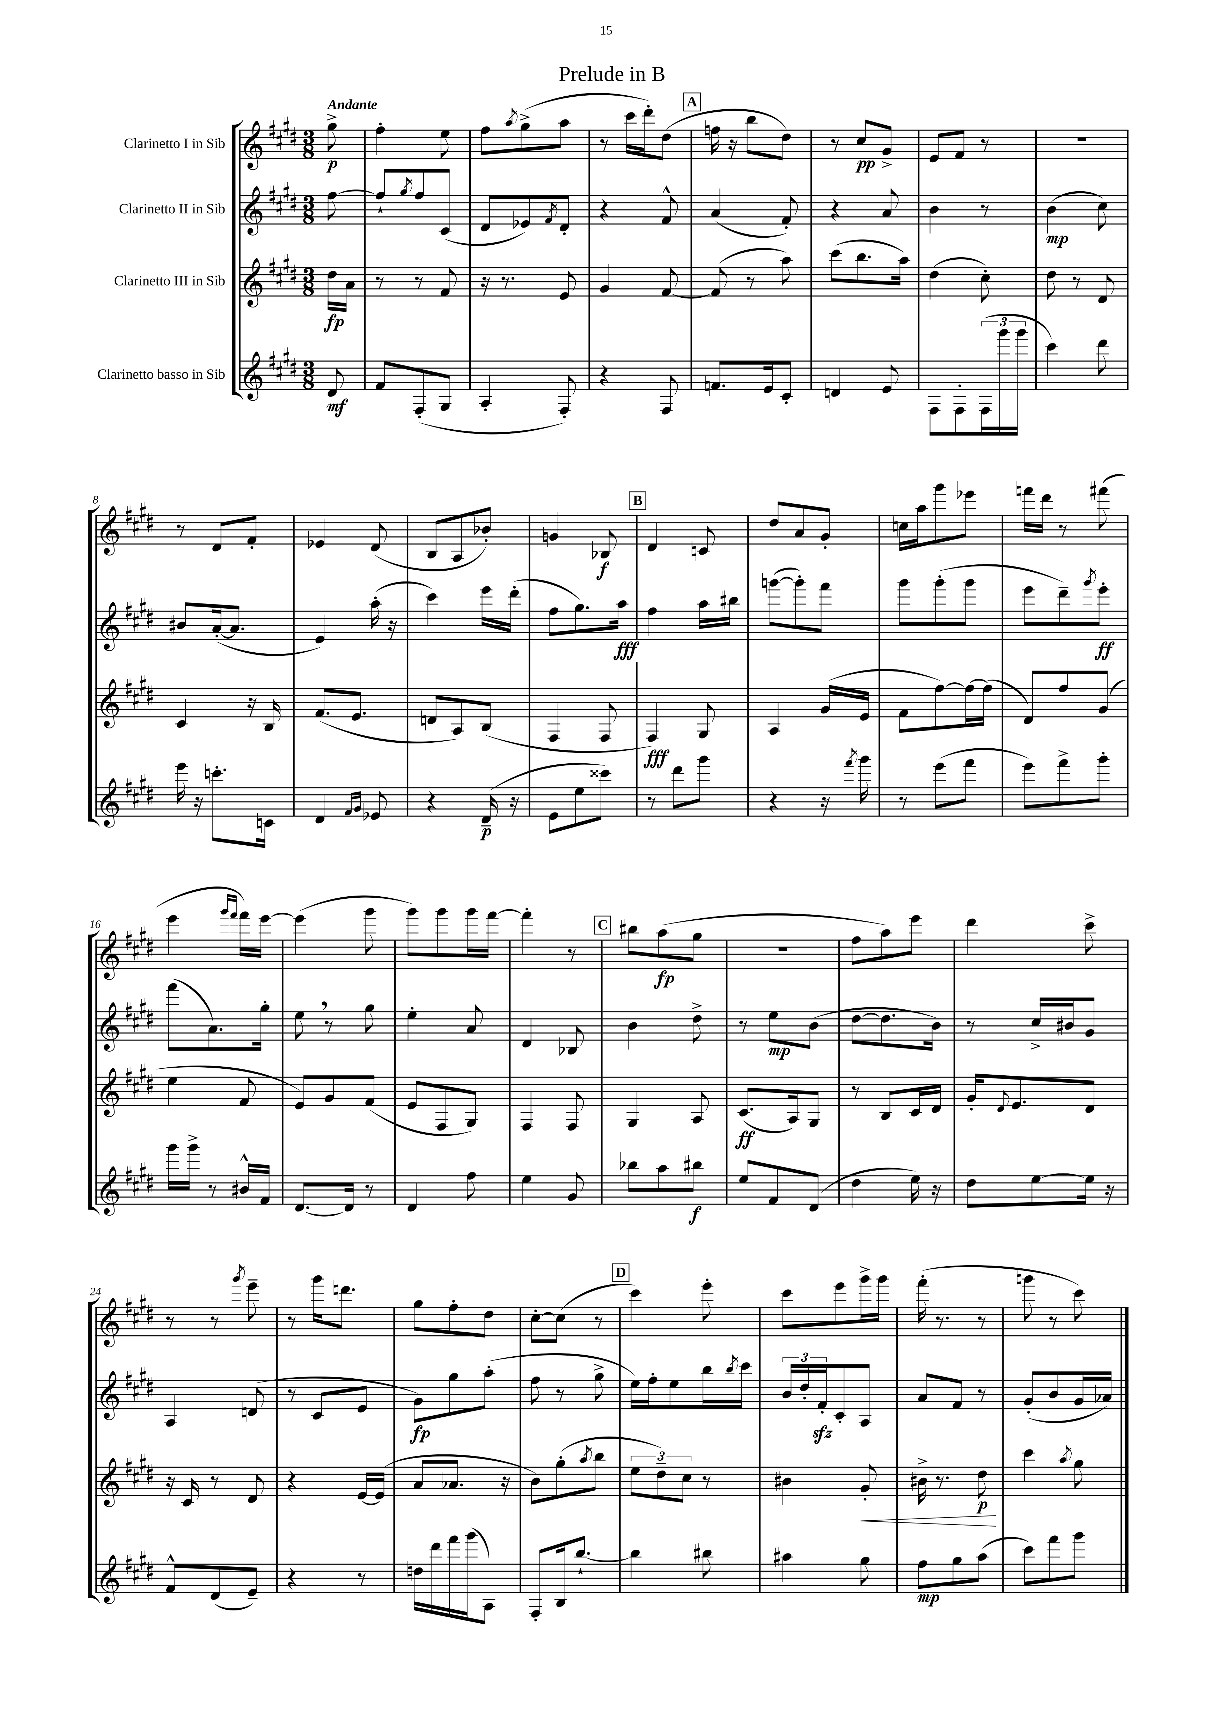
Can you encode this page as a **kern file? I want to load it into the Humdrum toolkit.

**kern	**kern	**kern	**kern
*staff4	*staff3	*staff2	*staff1
*clefG2	*clefG2	*clefG2	*clefG2
*k[f#c#g#d#]	*k[f#c#g#d#]	*k[f#c#g#d#]	*k[f#c#g#d#]
*M3/8	*M3/8	*M3/8	*M3/8
8d#	16dd#	[8ff#	8gg#^
.	16a	.	.
=	=	=	=
8f#	8r	8ff#`]	4ff#'
.	.	8qgg#	.
(8F#'	8r	8ff#	.
8G#	8f#	(8c#	8ee
=	=	=	=
4A'	16r	8d#	8ff#
.	8.r	.	.
.	.	.	8qaa
.	.	8e-)	(8gg#^
.	.	8qf#	.
8F#')	8e	8d#'	8aa
=	=	=	=
4r	4g#	4r	8r
.	.	.	16ccc#
.	.	.	16ddd#')
8F#	[8f#	8f#^^	(8dd#
=	=	=	=
8.f	(8f#]	(4a	16ff
.	.	.	16r
.	8r	.	8bb
16e	.	.	.
8c#'	8aa)	8f#')	8dd#)
=	=	=	=
4d	(8ccc#	4r	8r
.	8.bb	.	8cc#
8e	.	8a	8g#^
.	16aa)	.	.
=	=	=	=
8F#	(4dd#	4b	8e
8F#'	.	.	8f#
(24F#	8cc#')	8r	8r
24ggg#	.	.	.
24ggg#	.	.	.
=	=	=	=
4ccc#)	8dd#	(4b	4.r
.	8r	.	.
8ddd#	8d#	8cc#)	.
=	=	=	=
16eee	4c#	8b#	8r
16r	.	.	.
8.ccc'	.	([16a'	8d#
.	.	8.a]	.
.	16r	.	8f#'
16c	16B	.	.
=	=	=	=
4d#	(8.f#	4e)	4e-
.	8.e	.	.
16qqf#	.	.	.
16qqg#	.	.	.
8e-	.	(16aa'	(8d#
.	.	16r	.
=	=	=	=
4r	8d	4ccc#)	8B
.	8A)	.	8A
(16d#~	(8B	16eee	8b-')
16r	.	(16ddd#'	.
=	=	=	=
8e	4F#	8ff#	4g
8ee	.	8.gg#)	.
8ccc##)	8F#	.	8B-
.	.	16aa	.
=	=	=	=
8r	4F#)	4ff#	4d#
8ddd#	.	.	.
8ggg#	8G#	16aa	8c
.	.	16bb#	.
=	=	=	=
4r	4A	([8ggg	8dd#
.	.	8ggg'])	8a
16r	(16g#	8fff#	8g#'
8qfff#	.	.	.
16ggg#	16e	.	.
=	=	=	=
8r	8f#	8ggg#	16cc
.	.	.	16aa
(8eee	[8ff#)	(8ggg#'	8ggg#
8fff#	16ff#_	8ggg#	8eee-
.	(16ff#]	.	.
=	=	=	=
8eee)	8d#)	8eee	16fff
.	.	.	16ddd#
8fff#^	8ff#	8ddd#~)	8r
.	.	8qggg#	.
8ggg#'	(8g#	8eee'	(8fff#
=	=	=	=
16ggg#	4ee	(8fff#	4eee
16ggg#^	.	.	.
8r	.	8.a)	.
.	.	.	16qqggg#
.	.	.	16qqfff#
16b#^^	8f#	.	16fff#)
16f#	.	16gg#'	[16eee
=	=	=	=
[8.d#	8e)	8ee	(4eee]
.	8g#	8r	.
16d#]	.	.	.
8r	(8f#	8gg#	8ggg#
=	=	=	=
4d#	8e	4ee'	8ggg#)
.	8F#	.	8ggg#
8ff#	8G#)	8a	16ggg#
.	.	.	[16fff#
=	=	=	=
4ee	4F#	4d#	4fff#']
8g#	8F#	8B-	8r
=	=	=	=
8bb-	4G#	4b	8bb#
8aa	.	.	(8aa
8bb#	8A	8dd#^	8gg#
=	=	=	=
8ee	(8.c#	8r	4.r
8f#	.	8ee	.
.	16A)	.	.
(8d#	8G#	(8b	.
=	=	=	=
4dd#	8r	[8dd#	8ff#
.	8B	8.dd#]	8aa)
16ee)	16c#	.	8eee
16r	16d#	16b)	.
=	=	=	=
8dd#	16g#'	8r	4ddd#
.	8qqd#	.	.
.	8.e	.	.
[8ee	.	16cc#^	.
.	.	16b#	.
16ee]	8d#	8g#	8ccc#^
16r	.	.	.
=	=	=	=
8f#^^	16r	4A	8r
.	16c#	.	.
(8d#	8r	.	8r
.	.	.	8qggg#
8e~)	8d#	(8d	8eee~
=	=	=	=
4r	4r	8r	8r
.	.	8c#	16ggg#
.	.	.	8.ddd
8r	[16e	8e	.
.	(16e]	.	.
=	=	=	=
16dd	8a	8g#)	8gg#
16ddd#	.	.	.
16fff#	8.a-	8gg#	8ff#'
(16ggg#	.	.	.
8A)	.	(8aa'	8dd#
.	16r	.	.
=	=	=	=
8F#'	8b)	8ff#	[8cc#'
16B	(8gg#'	8r	(8cc#]
[8.bb`	.	.	.
.	8qaa	.	.
.	8bb	8gg#^	8r
=	=	=	=
4bb]	12ee	16ee)	4ccc#)
.	.	16ff#'	.
.	12dd#~)	.	.
.	.	8ee	.
.	12cc#	.	.
8bb#	8r	16bb	8eee'
.	.	8qbb	.
.	.	16ccc#	.
=	=	=	=
4aa#	4b#	24b	8ccc#
.	.	24dd#'	.
.	.	24f#'	.
.	.	8c#'	8eee
8gg#	8g#'	8A	16ggg#^
.	.	.	16ggg#
=	=	=	=
8ff#	16b#^	8a	(16fff#'
.	8.r	.	8.r
8gg#	.	8f#	.
(8aa	8dd#	8r	8r
=	=	=	=
8ccc#)	4ccc#	(8g#'	8ggg
8fff#	.	8b	8r
.	8qaa	.	.
8ggg#	8gg#	16g#	8ccc#)
.	.	16a-)	.
==	==	==	==
*-	*-	*-	*-
